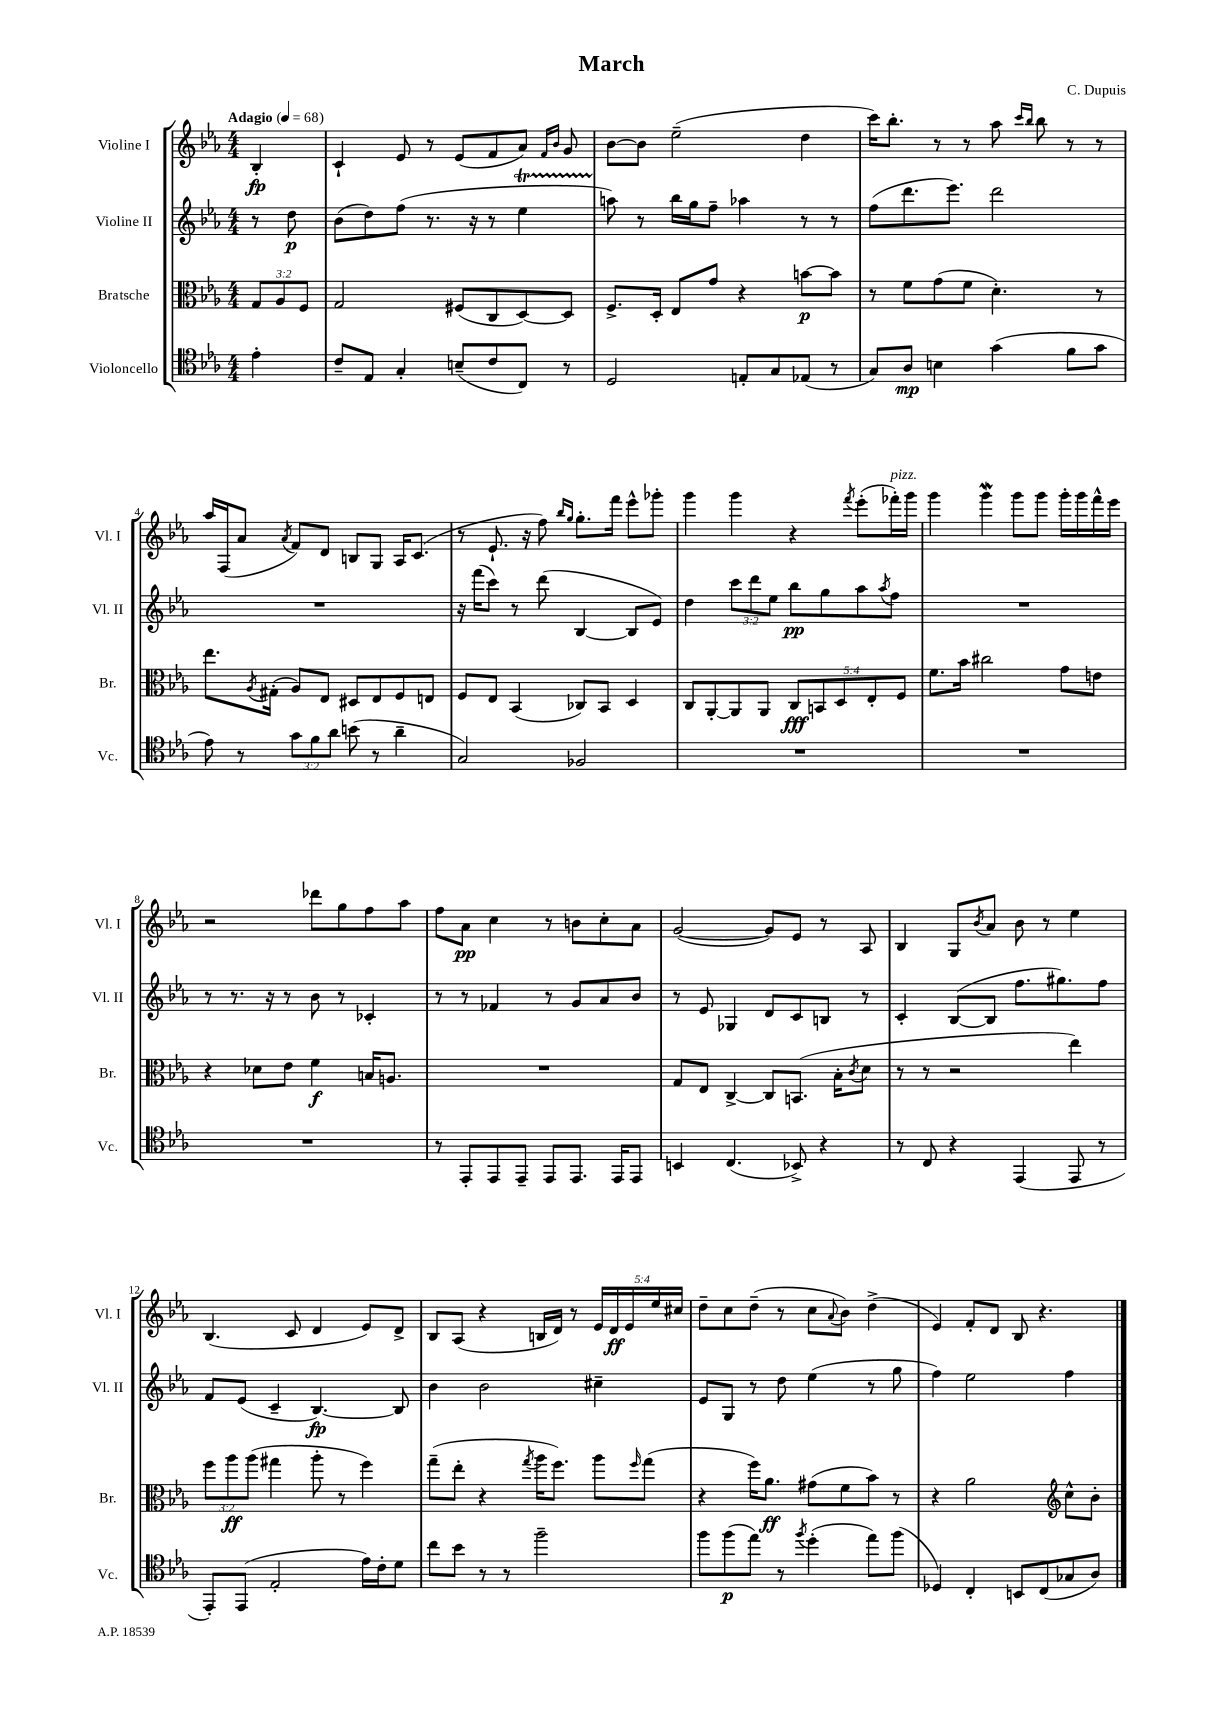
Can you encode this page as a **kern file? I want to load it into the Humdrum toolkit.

**kern	**dynam	**kern	**dynam	**kern	**dynam	**kern	**dynam
*part4	*part4	*part3	*part3	*part2	*part2	*part1	*part1
*staff4	*staff4	*staff3	*staff3	*staff2	*staff2	*staff1	*staff1
*I"Violoncello	*	*I"Bratsche	*	*I"Violine II	*	*I"Violine I	*
*I'Vc.	*	*I'Br.	*	*I'Vl. II	*	*I'Vl. I	*
*clefC4	*	*clefC3	*	*clefG2	*	*clefG2	*
*k[b-e-a-]	*	*k[b-e-a-]	*	*k[b-e-a-]	*	*k[b-e-a-]	*
*M4/4	*	*M4/4	*	*M4/4	*	*M4/4	*
*MM68	*	*MM68	*	*MM68	*	*MM68	*
=	=	=	=	=	=	=	=
!	!	!	!	!	!	!LO:TX:a:B:t=Adagio	!
4e-'\	.	12G/L	.	8r	.	4B-'/	fp
.	.	12A-/	.	.	.	.	.
.	.	.	.	8dd\	p	.	.
.	.	12F/J	.	.	.	.	.
=1	=1	=1	=1	=1	=1	=1	=1
8c~/L	.	2G/	.	(8b-\L	.	4c`/	.
8E-/J	.	.	.	8dd\)	.	.	.
4G'/	.	.	.	(8ff\J	.	8e-/	.
.	.	.	.	8.r	.	8r	.
(8Bn~/L	.	(8F#X/L	.	.	.	(8e-/L	.
.	.	.	.	16r	.	.	.
8c/	.	8C/	.	8r	.	8f/	.
8C/J)	.	[8D/)	.	4ee-T\	.	8a-/J)	.
.	.	.	.	.	.	16qqf/LL	.
.	.	.	.	.	.	16qqb-/JJ	.
8r	.	8D/J]	.	.	.	8g/	.
=2	=2	=2	=2	=2	=2	=2	=2
2D/	.	8.F^/L	.	8aan\)	.	[8b-\L	.
.	.	.	.	8r	.	8b-\J]	.
.	.	16D'/Jk	.	.	.	.	.
.	.	8E-/L	.	16bb-\LL	.	(2ee-~\	.
.	.	.	.	16gg\J	.	.	.
.	.	8g/J	.	8ff~\J	.	.	.
8En'/L	.	4r	.	4aa-X\	.	.	.
8G/	.	.	.	.	.	.	.
(8E-X/J	.	[8bn\L	p	8r	.	4dd\	.
8r	.	8b\J]	.	8r	.	.	.
=3	=3	=3	=3	=3	=3	=3	=3
8G/L)	.	8r	.	(8ff\L	.	16ccc\KL)	.
.	.	.	.	.	.	8.bb-'\J	.
8A-/J	mp	8f\L	.	8.ddd\	.	.	.
4Bn\	.	(8g\	.	.	.	8r	.
.	.	.	.	8.eee-\J)	.	.	.
.	.	8f\J	.	.	.	8r	.
(4g\	.	4.d'\)	.	2ddd\	.	8aa-\	.
.	.	.	.	.	.	16qqccc/LL	.
.	.	.	.	.	.	16qqbb-/JJ	.
.	.	.	.	.	.	8bb-\	.
8f\L	.	.	.	.	.	8r	.
8g\J	.	8r	.	.	.	8r	.
!!LO:LB:g=z
=4	=4	=4	=4	=4	=4	=4	=4
8e-\)	.	8.ee-\L	.	1r	.	16aa-/LL	.
.	.	.	.	.	.	(16F/J	.
8r	.	.	.	.	.	8a-/J	.
.	.	8qA-/	.	.	.	.	.
.	.	(16G#X'\Jk	.	.	.	.	.
.	.	.	.	.	.	8qa-/	.
12g\L	.	8A-/L)	.	.	.	8f/L)	.
12f\	.	.	.	.	.	.	.
.	.	8E-/J	.	.	.	8d/J	.
12a-\J	.	.	.	.	.	.	.
(8bn\	.	8D#X/L	.	.	.	8Bn/L	.
8r	.	8E-/	.	.	.	8G/J	.
4a-~\	.	8F/	.	.	.	16A-/KL	.
.	.	.	.	.	.	(8.c/J	.
.	.	8En/J	.	.	.	.	.
=5	=5	=5	=5	=5	=5	=5	=5
2G/)	.	8F/L	.	16r	.	8r	.
.	.	.	.	(16fff\KL	.	.	.
.	.	8E-/J	.	8ccc\J)	.	8.e-`/	.
.	.	(4BB-/	.	8r	.	.	.
.	.	.	.	.	.	16r	.
.	.	.	.	(8ddd\	.	8ff\)	.
.	.	.	.	.	.	16qqbb-/LL	.
.	.	.	.	.	.	16qqgg/JJ	.
2F-X/	.	8C-X/L)	.	[4B-/	.	8.gg'\L	.
.	.	8BB-/J	.	.	.	.	.
.	.	.	.	.	.	16fff\Jk	.
.	.	4D/	.	8B-/L]	.	8eee-^^\L	.
.	.	.	.	8e-/J)	.	8ggg-X'\J	.
=6	=6	=6	=6	=6	=6	=6	=6
1r	.	8C/L	.	4dd\	.	4ggg\	.
.	.	[8AA-'/	.	.	.	.	.
.	.	8AA-/]	.	12ccc\L	.	4ggg\	.
.	.	.	.	12ddd\	.	.	.
.	.	8AA-/J	.	.	.	.	.
.	.	.	.	12ee-\J	.	.	.
.	.	10C/L	fff	8bb-\L	pp	4r	.
.	.	10BBn/	.	.	.	.	.
.	.	.	.	8gg\	.	.	.
.	.	10D/	.	.	.	.	.
.	.	.	.	.	.	8qfff/	.
.	.	.	.	8aa-\	.	(8eee-'\L	.
.	.	10E-'/	.	.	.	.	.
.	.	.	.	8qaa-/	.	.	.
!	!	!	!	!	!	!LO:TX:a:i:t=pizz.	!
.	.	.	.	8ff\J	.	16fff-X'\L)	.
.	.	10F/J	.	.	.	.	.
.	.	.	.	.	.	16ggg\JJ	.
=7	=7	=7	=7	=7	=7	=7	=7
1r	.	8.f\L	.	1r	.	4ggg\	.
.	.	16b-\Jk	.	.	.	.	.
.	.	2cc#X\	.	.	.	4gggW\	.
.	.	.	.	.	.	8ggg\L	.
.	.	.	.	.	.	8ggg\J	.
.	.	8g\L	.	.	.	16ggg'\LL	.
.	.	.	.	.	.	16ggg\	.
.	.	8en\J	.	.	.	16fff^^\	.
.	.	.	.	.	.	16eee-\JJ	.
!!LO:LB:g=z
=8	=8	=8	=8	=8	=8	=8	=8
1r	.	4r	.	8r	.	2r	.
.	.	.	.	8.r	.	.	.
.	.	8d-X\L	.	.	.	.	.
.	.	.	.	16r	.	.	.
.	.	8e-\J	.	8r	.	.	.
.	.	4f\	f	8b-\	.	8ddd-X\L	.
.	.	.	.	8r	.	8gg\	.
.	.	16Bn/KL	.	4c-X'/	.	8ff\	.
.	.	8.An/J	.	.	.	.	.
.	.	.	.	.	.	8aa-\J	.
=9	=9	=9	=9	=9	=9	=9	=9
8r	.	1r	.	8r	.	8ff\L	.
8EE-'/L	.	.	.	8r	.	8a-\J	pp
8EE-/	.	.	.	4f-X/	.	4cc\	.
8EE-~/J	.	.	.	.	.	.	.
8EE-/L	.	.	.	8r	.	8r	.
8.EE-/J	.	.	.	8g/L	.	8bn\L	.
.	.	.	.	8a-/	.	8cc'\	.
16EE-/KL	.	.	.	.	.	.	.
8EE-/J	.	.	.	8b-/J	.	8a-\J	.
=10	=10	=10	=10	=10	=10	=10	=10
4BBn/	.	8G/L	.	8r	.	([2g/	.
.	.	8E-/J	.	8e-/	.	.	.
(4.C/	.	[4C^/	.	4G-X/	.	.	.
.	.	8C/L]	.	8d/L	.	8g/L])	.
8BB-X^/)	.	(8.BBn/J	.	8c/	.	8e-/J	.
4r	.	.	.	8Bn/J	.	8r	.
.	.	16B-'\KL	.	.	.	.	.
.	.	8qc/	.	.	.	.	.
.	.	8d\J	.	8r	.	8A-/	.
=11	=11	=11	=11	=11	=11	=11	=11
8r	.	8r	.	4c'/	.	4B-/	.
8C/	.	8r	.	.	.	.	.
4r	.	2r	.	([8B-/L	.	8G/L	.
.	.	.	.	.	.	8qb-/	.
.	.	.	.	8B-/J]	.	8a-/J	.
(4EE-/	.	.	.	8.ff\L	.	8b-\	.
.	.	.	.	.	.	8r	.
.	.	.	.	8.gg#X\)	.	.	.
8EE-/	.	4ee-\)	.	.	.	4ee-\	.
8r	.	.	.	8ff\J	.	.	.
!!LO:LB:g=z
=12	=12	=12	=12	=12	=12	=12	=12
8EE-'/L)	.	12ff\L	.	8f/L	.	(4.B-/	.
.	.	12aa-\	ff	.	.	.	.
(8EE-/J	.	.	.	(8e-/J	.	.	.
.	.	(12aa-\J	.	.	.	.	.
2E-'/	.	4gg#X\	.	4c~/	.	.	.
.	.	.	.	.	.	8c/	.
.	.	8aa-'\	.	[4.B-/)	fp	4d/	.
.	.	8r	.	.	.	.	.
16e-\LL)	.	4ff\)	.	.	.	8e-/L)	.
16c'\J	.	.	.	.	.	.	.
8d\J	.	.	.	8B-/]	.	8d^/J	.
=13	=13	=13	=13	=13	=13	=13	=13
8cc\L	.	(8gg~\L	.	4b-\	.	8B-/L	.
8b-\J	.	8ee-'\J	.	.	.	(8A-/J	.
8r	.	4r	.	2b-\	.	4r	.
8r	.	.	.	.	.	.	.
.	.	8qgg/	.	.	.	.	.
2ff~\	.	16aa-\KL	.	.	.	16Bn/LL	.
.	.	8.ff\J)	.	.	.	16d/JJ)	.
.	.	.	.	.	.	8r	.
.	.	8aa-\L	.	4cc#X~\	.	20e-/LL	.
.	.	.	.	.	.	20d/	ff
.	.	.	.	.	.	20e-/	.
.	.	16qqff/	.	.	.	.	.
.	.	(8gg\J	.	.	.	.	.
.	.	.	.	.	.	20ee-/	.
.	.	.	.	.	.	20cc#X/JJ	.
=14	=14	=14	=14	=14	=14	=14	=14
8ff\L	.	4r	.	8e-/L	.	8dd~\L	.
(8ff\	p	.	.	8G/J	.	8cc\	.
8ee-\J)	.	16ff\KL)	.	8r	.	(8dd~\J	.
.	.	8.a-\J	ff	.	.	.	.
8r	.	.	.	8dd\	.	8r	.
8qff/	.	.	.	.	.	.	.
(4dd'\	.	(8g#X\L	.	(4ee-\	.	8cc\L	.
.	.	.	.	.	.	8qqa-/	.
.	.	8f\	.	.	.	8b-\J)	.
8ee-\L)	.	8b-\J)	.	8r	.	(4dd^\	.
(8ff\J	.	8r	.	8gg\	.	.	.
=15	=15	=15	=15	=15	=15	=15	=15
4D-X/)	.	4r	.	4ff\)	.	4e-/)	.
4C'/	.	2a-\	.	2ee-\	.	8f'/L	.
.	.	.	.	.	.	8d/J	.
8BBn/L	.	.	.	.	.	8B-/	.
(8C/	.	.	.	.	.	4.r	.
*	*	*clefG2	*	*	*	*	*
8G-X/	.	8cc^^\L	.	4ff\	.	.	.
8A-/J)	.	8b-'\J	.	.	.	.	.
==	==	==	==	==	==	==	==
*-	*-	*-	*-	*-	*-	*-	*-
